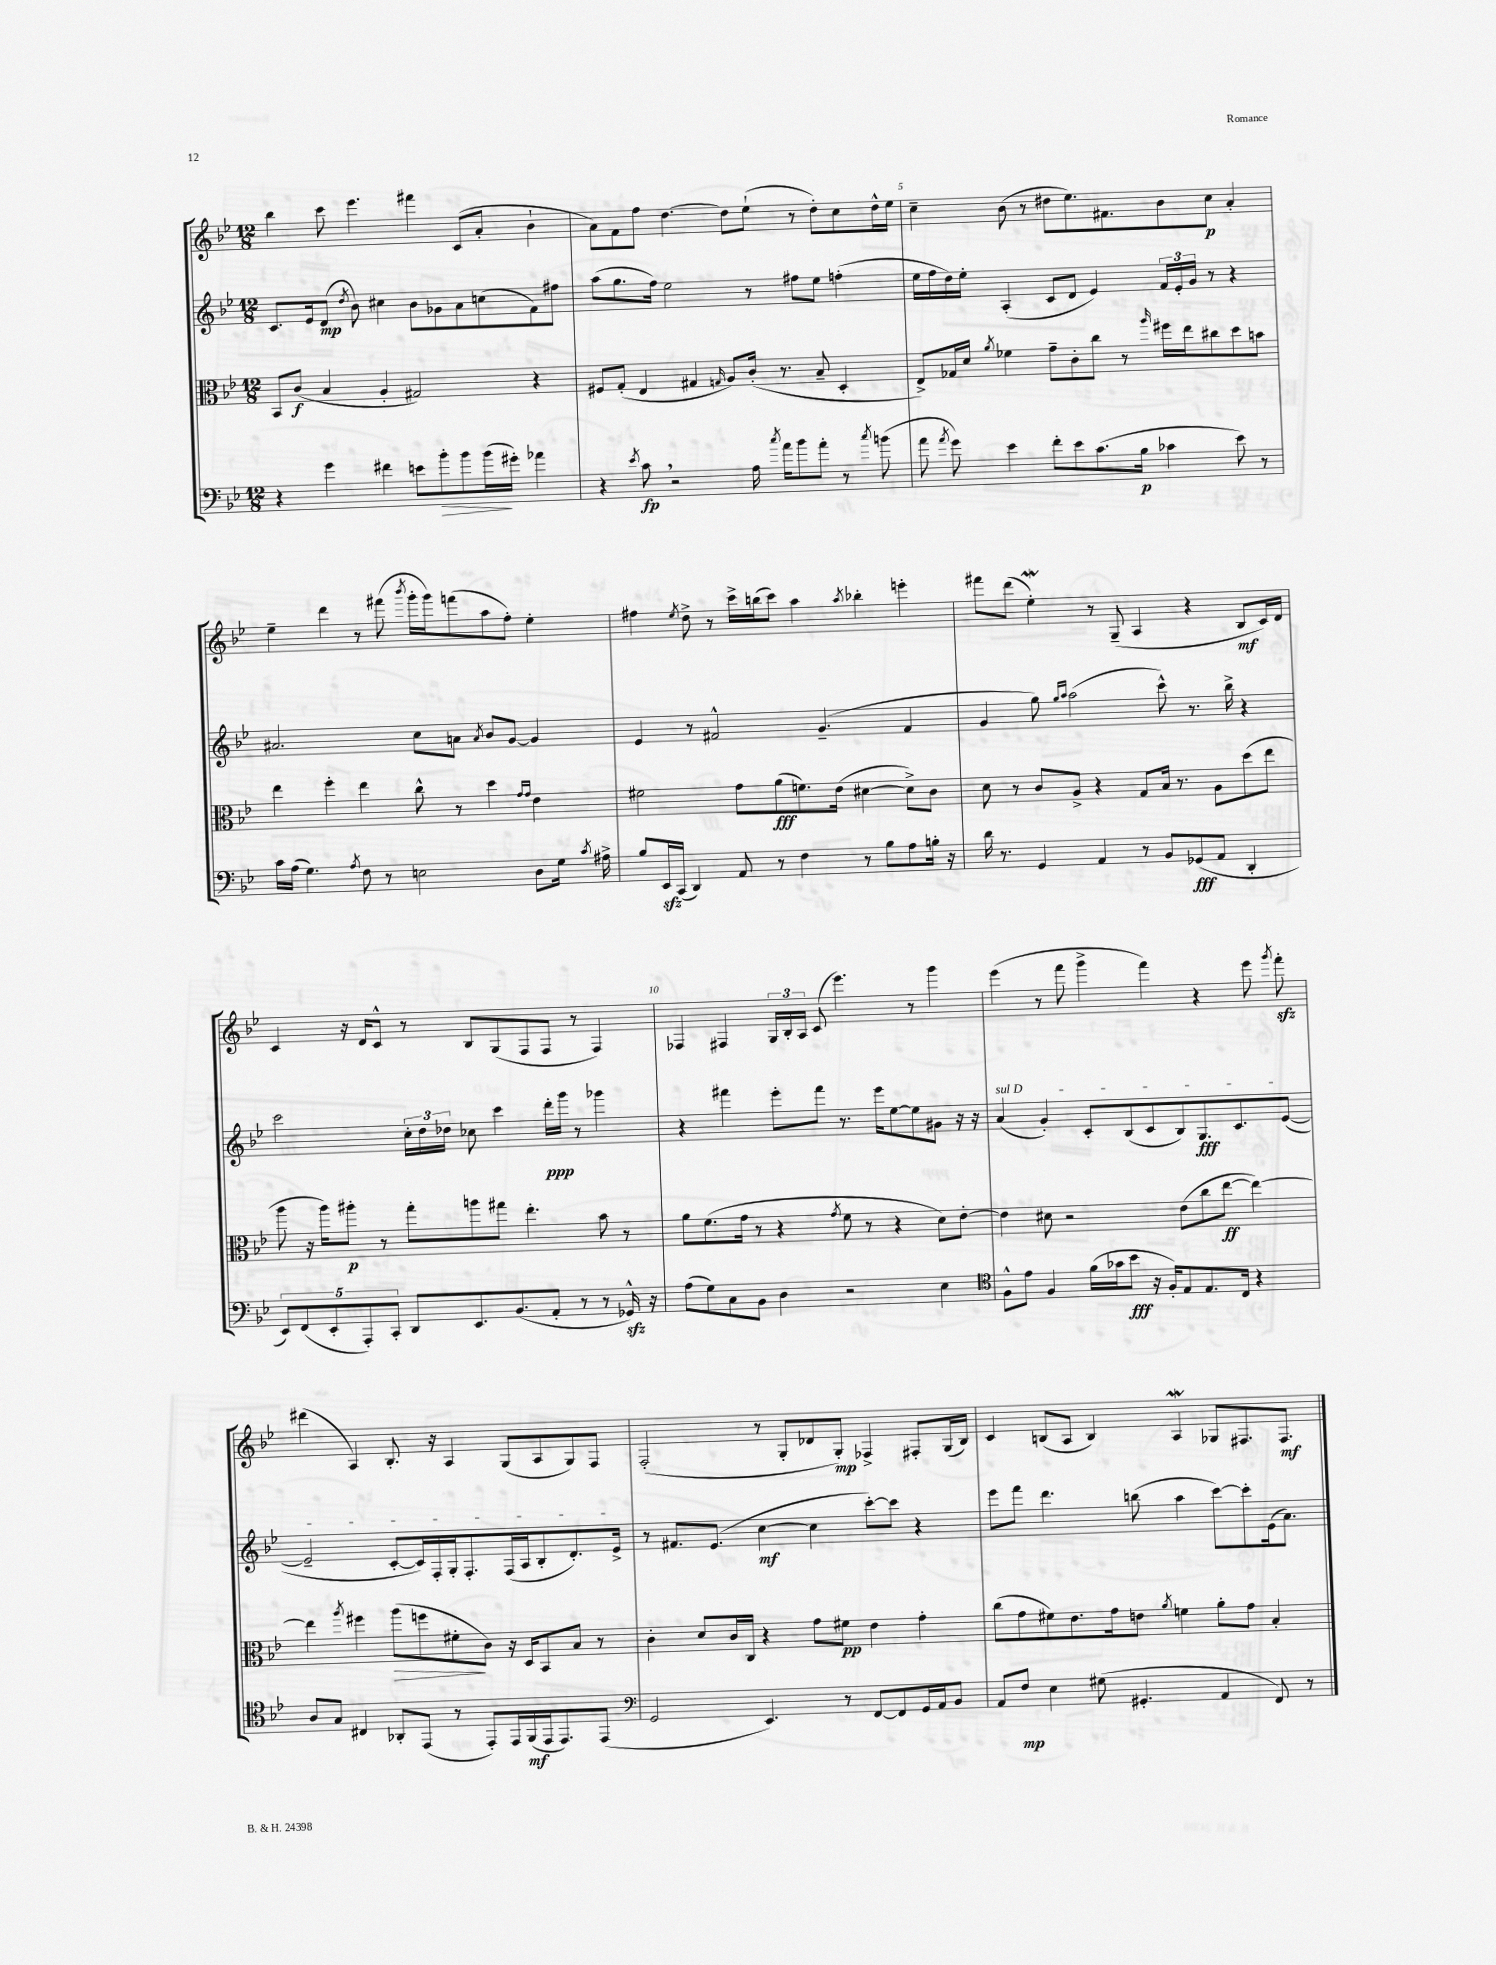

**kern	**dynam	**kern	**dynam	**kern	**dynam	**kern	**dynam
*part4	*part4	*part3	*part3	*part2	*part2	*part1	*part1
*staff4	*staff4	*staff3	*staff3	*staff2	*staff2	*staff1	*staff1
*clefF4	*	*clefC3	*	*clefG2	*	*clefG2	*
*k[b-e-]	*	*k[b-e-]	*	*k[b-e-]	*	*k[b-e-]	*
*M12/8	*	*M12/8	*	*M12/8	*	*M12/8	*
=3	=3	=3	=3	=3	=3	=3	=3
4r	.	8BB-/L	.	8.c/L	.	4bb-\	.
.	.	(8c/J	f	.	.	.	.
.	.	.	.	16e-/k	.	.	.
4g\	.	4B-/	.	(8d/J	mp	8ccc\	.
.	.	.	.	8qdd/	.	.	.
.	.	.	.	8b-\)	.	4.eee-\	.
4f#X\	.	4A'/	.	4cc#X\	.	.	.
8en\L	.	2G#X/)	.	8b-\L	.	4fff#X\	.
!	!LO:HP:b	!	!	!	!	!	!
8b-'\	>	.	.	8g-X\	.	.	.
8b-\	.	.	.	8a\	.	(8c/L	.
(16b-\L	.	.	.	(8ccn\	.	8a'/J	.
16g#X'\JJ)	]	.	.	.	.	.	.
4a-X\	.	4r	.	8f\)	.	4b-`\	.
.	.	.	.	8ff#X\J	.	.	.
=4	=4	=4	=4	=4	=4	=4	=4
4r	.	8F#X/L	.	(8aa\L	.	8a\L)	.
.	.	(8G'/J	.	8.gg\	.	8f\	.
8qe-/	.	.	.	.	.	.	.
8c,\	fp	4E-/	.	.	.	8ff\J	.
.	.	.	.	16ff\Jk)	.	.	.
2r	.	.	.	2ee-\	.	[4.dd\	.
.	.	4G#X/	.	.	.	.	.
.	.	16qqGn/	.	.	.	.	.
.	.	8A/L)	.	.	.	8dd\L]	.
16A\	.	(16c'/Jk	.	8r	.	(8ee-`\J	.
8qcc/	.	.	.	.	.	.	.
16a\KL	.	8.r	.	.	.	.	.
8b-\	.	.	.	8ff#X\L	.	8r	.
8a'\J	.	8B-~/	.	8ee-\J	.	8dd'\L)	.
8r	.	4D'/	.	(4ffn'\	.	8cc\	.
8qcc/	.	.	.	.	.	.	.
(8bn\	.	.	.	.	.	16dd^^\L	.
.	.	.	.	.	.	16ee-\JJ	.
=5	=5	=5	=5	=5	=5	=5	=5
8a\	.	8E-^/L)	.	16ee-\LL	.	4cc~\	.
.	.	.	.	16ff\	.	.	.
8qa/	.	.	.	.	.	.	.
8g\)	.	16G-X/L	.	16dd\)	.	.	.
.	.	16d/JJ	.	16ee-'\JJ	.	.	.
.	.	8qa/	.	.	.	.	.
4e-\	.	4f-X\	.	(4A'/	.	(8b-\	.
.	.	.	.	.	.	8r	.
8f'\L	.	8g~\L	.	8c/L	.	8dd#X\L	.
8e-\	.	8c'\	.	8d/J	.	8.ee-\)	.
(8.c\	.	8cc\J	.	4e-/)	.	.	.
.	.	.	.	.	.	8.f#X\	.
.	.	8r	.	.	.	.	.
16B-\Jk	p	.	.	.	.	.	.
.	.	16qqaa/	.	.	.	.	.
4c-X\	.	16ff#X\LL	.	24f/LL	.	8b-\	.
.	.	.	.	24e-'/	.	.	.
.	.	16ee-\J	.	.	.	.	.
.	.	.	.	24g/JJ	.	.	.
.	.	8cc#X\	.	8r	.	8cc\J	p
8e-\)	.	8dd\	.	4r	.	4a'/	.
8r	.	8bn\J	.	.	.	.	.
!!LO:LB:g=z
=6	=6	=6	=6	=6	=6	=6	=6
16c\LL	.	4ee-\	.	2.a#X/	.	4ee-~\	.
(16A\JJ	.	.	.	.	.	.	.
4.G\)	.	.	.	.	.	.	.
.	.	4ff'\	.	.	.	4ddd\	.
8qA/	.	.	.	.	.	.	.
8F\	.	4ee-\	.	.	.	8r	.
8r	.	.	.	.	.	(8fff#X\	.
.	.	.	.	.	.	8qbbb-/	.
2En\	.	8cc^^\	.	8cc\L	.	16ggg'\LL	.
.	.	.	.	.	.	16ggg\J)	.
.	.	8r	.	8an\J	.	(8fffn\	.
.	.	.	.	8qa/	.	.	.
.	.	4dd\	.	8b-/L	.	8aa\	.
.	.	.	.	[8g/J	.	8ff'\J)	.
.	.	16qqg/LL	.	.	.	.	.
.	.	16qqg/JJ	.	.	.	.	.
8D\L	.	4e-\	.	4g/]	.	4ee-'\	.
16G\Jk	.	.	.	.	.	.	.
8qc/	.	.	.	.	.	.	.
16A#X^\	.	.	.	.	.	.	.
=7	=7	=7	=7	=7	=7	=7	=7
8B-/L	.	2f#X\	.	4e-/	.	4ff#X\	.
16EE-zz/L	.	.	.	.	.	.	.
(16CC/JJ	.	.	.	.	.	.	.
.	.	.	.	.	.	8qee-/	.
4DD/)	.	.	.	8r	.	8dd^\	.
.	.	.	.	2f#X^^/	.	8r	.
8AA/	.	8g\L	.	.	.	16ccc^\LL	.
.	.	.	.	.	.	(16bbn\J	.
8r	.	(8a\	fff	.	.	8ccc\J)	.
4F\	.	8.fn\)	.	.	.	4aa\	.
.	.	.	.	(4.g~/	.	.	.
.	.	(16e-\Jk	.	.	.	.	.
.	.	.	.	.	.	8qaa/	.
8r	.	[4d#X\	.	.	.	4bb-X'\	.
8B-\L	.	.	.	.	.	.	.
8A\	.	8d#^\L])	.	4f#/	.	4eeen'\	.
16Bn'\Jk	.	8c\J	.	.	.	.	.
16r	.	.	.	.	.	.	.
=8	=8	=8	=8	=8	=8	=8	=8
16d\	.	8d\	.	4g/	.	8fff#X\L	.
8.r	.	.	.	.	.	.	.
.	.	8r	.	.	.	(8ddd\J	.
4GG/	.	8c/L	.	8gg\)	.	4ee-w'\)	.
.	.	.	.	16qqgg/LL	.	.	.
.	.	.	.	16qqaa/JJ	.	.	.
.	.	8A^/J	.	(2aa\	.	.	.
4AA/	.	4r	.	.	.	8r	.
.	.	.	.	.	.	(8G~/	.
8r	.	8G/L	.	.	.	4A/	.
8BB-/L	.	16B-/Jk	.	8ccc^^\)	.	.	.
.	.	8.r	.	.	.	.	.
(8GG-X/	fff	.	.	8.r	.	4r	.
8AA/J	.	8A\L	.	.	.	.	.
.	.	.	.	16bb-^\	.	.	.
4DD'/	.	(8dd\	.	4r	.	8B-/L	mf
.	.	8ee-\J	.	.	.	16c/L)	.
.	.	.	.	.	.	16d/JJ	.
!!LO:LB:g=z
=9	=9	=9	=9	=9	=9	=9	=9
10EE-/L)	.	8aa\	.	2ccc\	.	4c/	.
(10FF/	.	.	.	.	.	.	.
.	.	16r	.	.	.	.	.
.	.	16aa\KL)	.	.	.	.	.
10EE-'/	.	.	.	.	.	.	.
.	.	8aa#X'\J	p	.	.	16r	.
10AAA'/)	.	.	.	.	.	.	.
.	.	.	.	.	.	16d/KL	.
.	.	8r	.	.	.	8c^^/J	.
10CC'/J	.	.	.	.	.	.	.
8DD/L	.	8gg'\L	.	24cc'\LL	.	8r	.
.	.	.	.	24dd\	.	.	.
.	.	.	.	24dd-X\JJ	.	.	.
8.EE-/	.	8aan\	.	8cc-X\	.	8B-/L	.
.	.	8gg#X\J	.	4ccc\	.	(8G/	.
(8.BB-/	.	.	.	.	.	.	.
.	.	4.ee-'\	.	.	.	8F/	.
8AA'/J	.	.	.	16ddd'\LL	ppp	8F/J	.
.	.	.	.	16ggg\JJ	.	.	.
8r	.	.	.	8r	.	8r	.
8r	.	8b-\	.	4ggg-X\	.	4F/)	.
16GG-Xzz^^/)	.	8r	.	.	.	.	.
16r	.	.	.	.	.	.	.
=10	=10	=10	=10	=10	=10	=10	=10
(8A\L	.	8a\L	.	4r	.	4F-X/	.
8G\)	.	(8.f\	.	.	.	.	.
8C\	.	.	.	4fff#X\	.	4F#X/	.
.	.	16g\Jk	.	.	.	.	.
8BB-\J	.	8r	.	.	.	.	.
4D\	.	4r	.	8eee-'\L	.	24G/LL	.
.	.	.	.	.	.	24B-'/	.
.	.	.	.	.	.	24A/JJ	.
.	.	.	.	8fff#\J	.	(8c/	.
.	.	8qg/	.	.	.	.	.
2r	.	8f\	.	8.r	.	4.eee-\)	.
.	.	8r	.	.	.	.	.
.	.	.	.	16eee-\KL	.	.	.
.	.	4r	.	[8ee-\	.	.	.
.	.	.	.	8ee-\]	.	8r	.
4E-\	.	8d\L)	.	8g#X\J	.	4ggg\	.
.	.	[8e-'\J	.	16r	.	.	.
.	.	.	.	16r	.	.	.
=11	=11	=11	=11	=11	=11	=11	=11
*clefC4	*	*	*	*	*	*	*
!	!	!	!	!LO:TX:a:i:t=sul D	!	!	!
8F^^\L	.	4e-\]	.	(4a/	.	(4eee-\	.
8e-\J	.	.	.	.	.	.	.
4F/	.	8d#X\	.	4g'/)	.	8r	.
.	.	2r	.	.	.	8fff\	.
(16f\LL	.	.	.	8c'/L	.	4ggg^\	.
16g-X\J	.	.	.	.	.	.	.
8b-\J	fff	.	.	(8B-/	.	.	.
16r	.	.	.	8c/	.	4fff\)	.
16F'/KL)	.	.	.	.	.	.	.
8E-/	.	(8e-\L	.	8B-/)	.	.	.
8.E-/	.	8cc\	.	8.G/	fff	4r	.
.	.	[8ee-\J	ff	.	.	.	.
16C/Jk	.	.	.	8.c/	.	.	.
4r	.	4ee-\_)	.	.	.	8eee-\	.
.	.	.	.	.	.	8qggg/	.
.	.	.	.	([8e-/J	.	8fffzz'\	.
!!LO:LB:g=z
=12	=12	=12	=12	=12	=12	=12	=12
8A/L	.	4ee-\]	.	2e-~/]	.	(4ddd#X\	.
8G/J	.	.	.	.	.	.	.
.	.	8qaa/	.	.	.	.	.
4C#X/	.	4ff#X\	.	.	.	4A/)	.
!	!	!	!LO:HP:b	!	!	!	!
8AA-X'/L	.	(8aa\L	>	[8c'/L	.	8.B-'/	.
(8EE-/J	.	8ffn\	.	16c/L])	.	.	.
.	.	.	.	16F'/	.	16r	.
8r	.	8f#X'\	.	16G'/J	.	4A/	.
.	.	.	.	8.F'/	.	.	.
8EE-'/L)	.	8c\J)	]	.	.	.	.
16EE-/L	.	16r	.	(16F/L	.	(8G/L	.
(16FF/	mf	16D/KL	.	16A/J	.	.	.
16EE-/J	.	8BB-/	.	8B-'/	.	8A/	.
8.EE-/)	.	.	.	.	.	.	.
.	.	8B-/J	.	8.d'/)	.	8G/)	.
(8EE-/J	.	8r	.	.	.	8F/J	.
.	.	.	.	16e-^/Jk	.	.	.
=13	=13	=13	=13	=13	=13	=13	=13
*clefF4	*	*	*	*	*	*	*
2GG/	.	4c'\	.	8r	.	(2F'/	.
.	.	.	.	8.f#X/L	.	.	.
.	.	8d/L	.	.	.	.	.
.	.	.	.	(8.e-/J	.	.	.
.	.	16c/L	.	.	.	.	.
.	.	16C/JJ	.	.	.	.	.
4.EE-/)	.	4r	.	[4cc\	mf	8r	.
.	.	.	.	.	.	8G'/L	.
.	.	8g\L	.	4cc\]	.	8d-X/	.
8r	.	8f#X\J	pp	.	.	8G'/J)	mp
[8FF/L	.	4e-\	.	[8ccc'\L)	.	4F-X^/	.
8FF/]	.	.	.	8ccc\J]	.	.	.
16GG/L	.	4g'\	.	4r	.	8F#X'/L	.
16AA/J	.	.	.	.	.	.	.
8BB-/J	.	.	.	.	.	(16G/L	.
.	.	.	.	.	.	16B-/JJ)	.
=14	=14	=14	=14	=14	=14	=14	=14
8AA/L	.	(8cc\L	.	8eee-\L	.	4c/	.
8F/J	mp	8g\	.	8fff\J	.	.	.
4E-\	.	8f#X\)	.	4.ddd\	.	(8Bn/L	.
.	.	8.e-\	.	.	.	8A/J	.
(8G#X\	.	.	.	.	.	4B/)	.
.	.	16g\k	.	.	.	.	.
4.GG#X'/	.	8en\J	.	(8bbn\	.	.	.
.	.	8qa/	.	.	.	.	.
.	.	4fn\	.	4aa\	.	4AW/	.
4AA/	.	8a'\L	.	[8ccc\L)	.	8G-X/L	.
.	.	8g\J	.	8ccc'\]	.	8.F#X/	.
8FF/)	.	4B-'/	.	(16e-\k	.	.	.
.	.	.	.	8.a\J)	.	8.F#/J	mf
8r	.	.	.	.	.	.	.
==	==	==	==	==	==	==	==
*-	*-	*-	*-	*-	*-	*-	*-
